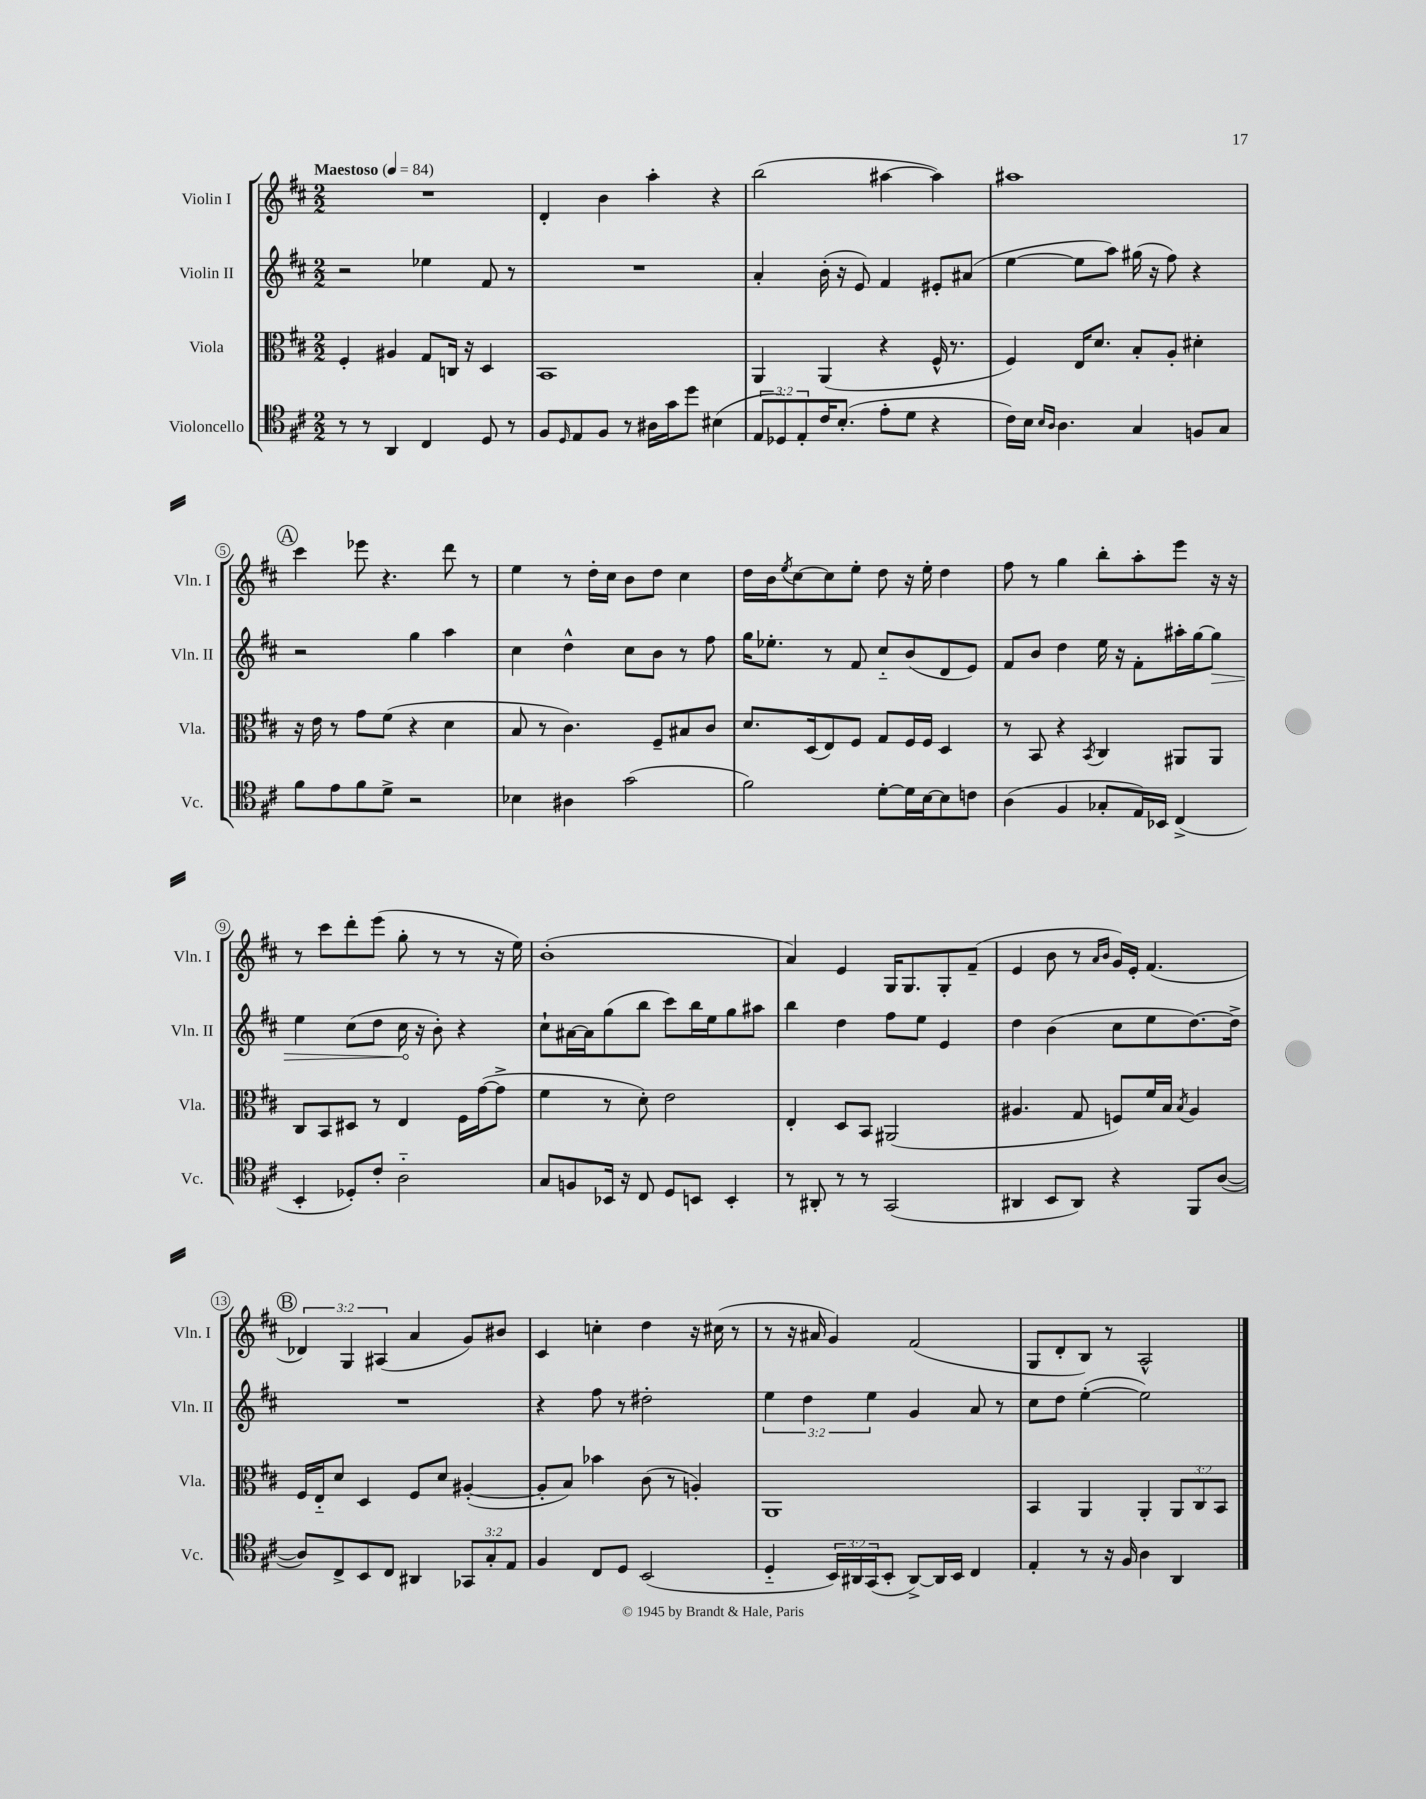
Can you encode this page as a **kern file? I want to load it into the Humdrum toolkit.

**kern	**kern	**kern	**kern
*staff4	*staff3	*staff2	*staff1
*clefC4	*clefC3	*clefG2	*clefG2
*k[f#c#]	*k[f#c#]	*k[f#c#]	*k[f#c#]
*M2/2	*M2/2	*M2/2	*M2/2
*MM84	*MM84	*MM84	*MM84
8r	4F#'/	2r	1r
8r	.	.	.
4AA/	4A#/	.	.
4C#/	8G/L	4ee-\	.
.	16C/Jk	.	.
.	16r	.	.
8D/	4D/	8f#/	.
8r	.	8r	.
=	=	=	=
8F#/L	1BB	1r	4d'/
16qqD/	.	.	.
8E/	.	.	.
8F#/J	.	.	4b\
8r	.	.	.
16A#\LL	.	.	4aa'\
16g\J	.	.	.
8dd\J	.	.	.
(4B#\	.	.	4r
=	=	=	=
12E/L	4AA/	4a'/	(2bb\
12D-/)	.	.	.
12E'/	.	.	.
16c#/K	(4AA/	(16b'\	.
(8.B'/J	.	16r	.
.	.	8e/)	.
8e'\L	4r	4f#/	[4aa#\
8d\J	.	.	.
4r	16F#^^/	8e#'/L	4aa#\])
.	8.r	.	.
.	.	(8a#/J	.
=	=	=	=
16c#\LL)	4F#/)	[4ee\	1aa#
16B\JJ	.	.	.
16qqB/LL	.	.	.
16qqA/JJ	.	.	.
4.A\	.	.	.
.	16E/LK	8ee\]L	.
.	8.d/J	.	.
.	.	8aa\J)	.
4G/	8B'/L	(16gg#\	.
.	.	16r	.
.	8A'/J	8ff#\)	.
8F/L	4d#'\	4r	.
8G/J	.	.	.
=	=	=	=
8f#\L	16r	2r	4ccc#\
.	16e\	.	.
8e\	8r	.	.
8f#\	8g\L	.	8eee-\
8d^\J	(8f#\J	.	4.r
2r	4r	4gg\	.
.	4d\	4aa\	8ddd\
.	.	.	8r
=	=	=	=
4B-\	8B/	4cc#\	4ee\
.	8r	.	.
4A#\	4.c#\)	4dd^^\	8r
.	.	.	16dd'\LL
.	.	.	16cc#\JJ
(2g\	.	8cc#\L	8b\L
.	8F#~/L	8b\J	8dd\J
.	8B#/	8r	4cc#\
.	8c#/J	8ff#\	.
=	=	=	=
2f#\)	8.d/L	16gg\LK	16dd\LL
.	.	8.ee-'\J	16b\J
.	.	.	8qee/
.	.	.	[8cc#\
.	(16D/k	.	.
.	8E/)	8r	8cc#\]
.	8F#/J	8f#/	8ee'\J
[8d'\L	8G/L	8cc#'~/L	8dd\
16d\]L	16F#/L	(8b/	16r
[16B\J	16F#/JJ	.	16ee'\
8B\]	4D/	8d/	4dd\
8c\J	.	8e/J)	.
=	=	=	=
(4A\	8r	8f#/L	8ff#\
.	8BB/	8b/J	8r
4F#/	4r	4dd\	4gg\
.	8qBB/	.	.
8G-'/L	4C#/	16ee\	8bb'\L
.	.	16r	.
16E/L)	.	8f#'\L	8aa'\
16BB-/JJ	.	.	.
(4C#^/	8AA#/L	16aa#'\L	8eee\J
.	.	[16gg\J	.
.	8AA#/J	8gg\]J	16r
.	.	.	16r
=	=	=	=
4BB'/	8C#/L	4ee\	8r
.	8BB/	.	8ccc#\L
8D-'/L)	8D#/J	(8cc#\L	8ddd'\
8c#'/J	8r	8dd\J	(8eee\J
2A'~\	4E/	16cc#\	8gg'\
.	.	16r	.
.	.	8b'\)	8r
.	16F#\LL	4r	8r
.	([16g\J	.	.
.	8g^\]J	.	16r
.	.	.	16ee\)
=	=	=	=
8G/L	4f#\	8cc#`\L	(1b'
8F/	.	[16a#\L	.
.	.	16a#\]J	.
16BB-/Jk	8r	(8gg\	.
16r	.	.	.
8C#/	8d'\)	8bb\J	.
8D/L	2e\	8ccc#\L)	.
8BB/J	.	16bb\L	.
.	.	16ee\J	.
4BB'/	.	8gg\	.
.	.	8aa#\J	.
=	=	=	=
8r	4E'/	4bb\	4a/)
8AA#'/	.	.	.
8r	8D/L	4dd\	4e/
8r	8BB/J	.	.
(2GG/	(2AA#/	8ff#\L	16G/LK
.	.	.	8.G/
.	.	8ee\J	.
.	.	4e/	8G'/
.	.	.	(8f#~/J
=	=	=	=
4AA#/	4.A#/	4dd\	4e/
8BB/L	.	(4b\	8b\
8AA#/J)	8G/	.	8r
.	.	.	16qqa/LL
.	.	.	16qqb/JJ
4r	8F/L)	8cc#\L	16g/LL)
.	.	.	16e'/JJ
.	16f#/L	8ee\	(4.f#/
.	16B/JJ	.	.
.	8qB/	.	.
8FF#/L	4A#/	[8.dd\)	.
([8A/J	.	.	.
.	.	16dd^\]Jk	.
=	=	=	=
8A/]L)	16F#/LL	1r	6d-/)
.	16E'~/J	.	.
8C#^/	8d/J	.	.
.	.	.	6G/
8BB/	4D/	.	.
.	.	.	(6A#/
8C#/J	.	.	.
4AA#/	8F#/L	.	4a/
.	8d/J	.	.
12GG-/L	([4A#'/	.	8g/L)
12G'/	.	.	.
.	.	.	8b#/J
12E/J	.	.	.
=	=	=	=
4F#/	8A#'/]L	4r	4c#/
.	8B/J)	.	.
8C#/L	4b-\	8ff#\	4cc'\
8D/J	.	8r	.
(2BB/	(8c#\	2dd#'\	4dd\
.	8r	.	.
.	4A'/)	.	16r
.	.	.	(16cc#\
.	.	.	8r
=	=	=	=
4D'~/	1AA	6ee\	8r
.	.	.	16r
.	.	6dd\	.
.	.	.	16a#/
24BB/LL)	.	.	4g/)
24AA#/	.	.	.
(24GG/J	.	6ee\	.
8BB'/J	.	.	.
[8AA#^/L)	.	4g/	(2f#/
16AA#/]L	.	.	.
16BB/JJ	.	.	.
4C#/	.	8a/	.
.	.	8r	.
=	=	=	=
4E'/	4BB/	8cc#\L	8G/L
.	.	8dd\J	8d'/
8r	4AA/	([4ee'\	8B/J)
16r	.	.	8r
16F#/	.	.	.
4A\	4AA'/	2ee\])	2A^^/
4AA/	12AA/L	.	.
.	12C#/	.	.
.	12BB/J	.	.
==	==	==	==
*-	*-	*-	*-
